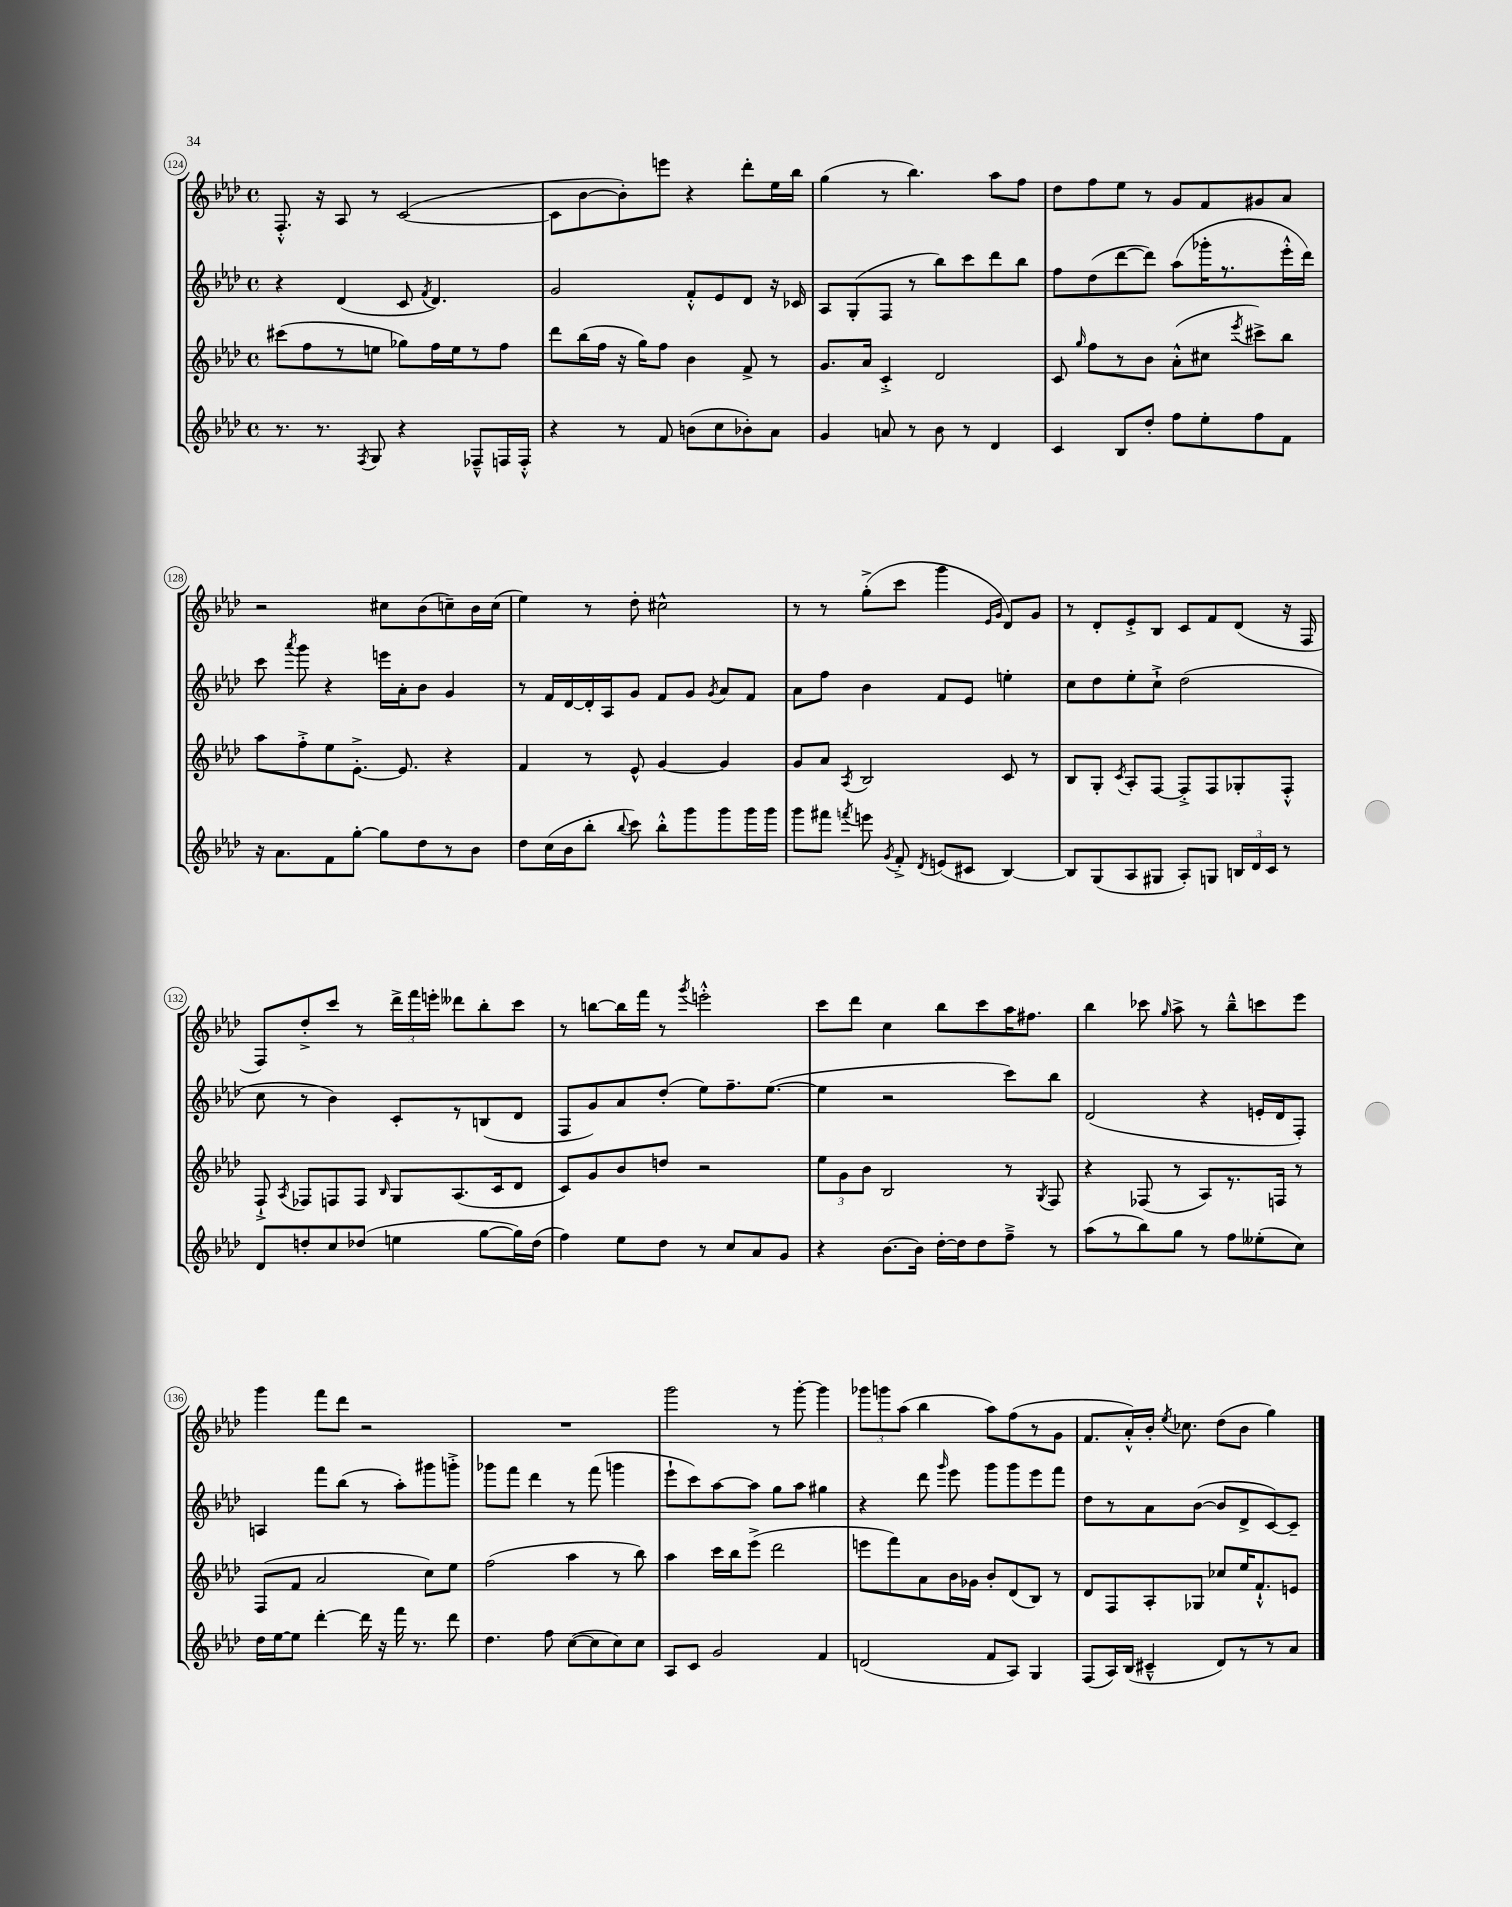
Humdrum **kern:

**kern	**kern	**kern	**kern
*part4	*part3	*part2	*part1
*staff4	*staff3	*staff2	*staff1
*clefG2	*clefG2	*clefG2	*clefG2
*k[b-e-a-d-]	*k[b-e-a-d-]	*k[b-e-a-d-]	*k[b-e-a-d-]
*M4/4	*M4/4	*M4/4	*M4/4
*met(c)	*met(c)	*met(c)	*met(c)
=124	=124	=124	=124
8.r	(8ccc#X\L	4r	8.F'^^/
.	8ff\	.	.
8.r	.	.	16r
.	8r	(4d-/	8A-/
8qF/	.	.	.
8G/	8een\J	.	8r
4r	8gg-X\L)	8c/	([2c/
.	.	8qf/	.
.	16ff\L	4.d-/)	.
.	16ee\J	.	.
8F-X~^^/L	8r	.	.
16Fn/L	8ff\J	.	.
16F'^^/JJ	.	.	.
=125	=125	=125	=125
4r	8ddd-\L	2g/	8c\L]
.	(16bb-\L	.	[8b-\
.	16ff\JJ	.	.
8r	16r	.	8b-'\])
.	16gg\KL)	.	.
8f/	8ff\J	.	8eeen\J
(8bn\L	4b-\	8f'^^/L	4r
8cc\	.	8e-/	.
8b-X'\)	8f^/	8d-/J	8ddd-'\L
8a-\J	8r	16r	16ee-\L
.	.	16c-X/	16bb-\JJ
=126	=126	=126	=126
4g/	8.g/L	8A-/L	(4gg\
.	.	(8G'/	.
.	16a-/Jk	.	.
8an/	4c'^/	8F/J	8r
8r	.	8r	4.bb-\)
8b-\	2d-/	8bb-\L)	.
8r	.	8ccc\	.
4d-/	.	8ddd-\	8aa-\L
.	.	8bb-\J	8ff\J
=127	=127	=127	=127
4c/	8c/	8ff\L	8dd-\L
.	16qqgg/	.	.
.	8ff\L	(8dd-\	8ff\
8B-/L	8r	[8ddd-\	8ee-\J
8dd-'/J	8b-\J	8ddd-\J])	8r
8ff\L	(8a-'^^\L	(8aa-\L	8g/L
8ee-'\	8cc#X\J	16ggg-X'\K	8f/
.	.	8.r	.
.	8qeee-/	.	.
8ff\	8ccc#X^\L)	.	8g#X/
8f\J	8bb-\J	16eee-'^^\L	8a-/J
.	.	16ddd-\JJ)	.
!!LO:LB:g=z
=128	=128	=128	=128
16r	8aa-\L	8ccc\	2r
8.a-\L	.	.	.
.	.	8qaaa-/	.
.	8ff'^\	8ggg\	.
8f\	8ee-\	4r	.
[8gg'\J	[8.e-'^\J	.	.
8gg\L]	.	16eeen\LL	8cc#X\L
.	8.e-/]	16a-'\J	.
8dd-\	.	8b-\J	(8b-\
8r	4r	4g/	8ccn~\)
8b-\J	.	.	16b-\L
.	.	.	(16cc\JJ
=129	=129	=129	=129
8dd-\L	4f/	8r	4ee-\)
(16cc\L	.	16f/LL	.
16b-\J	.	[16d-/	.
8bb-'\J	8r	16d-'/]	8r
.	.	16A-/J	.
8qqbb-/	.	.	.
8ccc\)	8e-^^/	8g/J	8dd-'\
8bb-'^^\L	[4g/	8f/L	2cc#X^^\
8ggg\	.	8g/J	.
.	.	8qg/	.
8ggg\	4g/]	8a-/L	.
16ggg\L	.	8f/J	.
16ggg\JJ	.	.	.
=130	=130	=130	=130
8ggg\L	8g/L	8a-\L	8r
8fff#X\J	8a-/J	8ff\J	8r
8qfffn/	8qA-/	.	.
8eeen\	2B-/	4b-\	(8gg'^\L
8qg/	.	.	.
8f'^/	.	.	8ccc\J
8qd-/	.	.	.
(8en/L	.	8f/L	4ggg\
8c#X/J	.	8e-/J	.
.	.	.	16qqe-/LL
.	.	.	16qqg/JJ
[4B-/)	8c/	4een'\	8d-/L)
.	8r	.	8g/J
=131	=131	=131	=131
8B-/L]	8B-/L	8cc\L	8r
(8G/	8G'/J	8dd-\	8d-'/L
.	8qc/	.	.
8A-/	8A-'/L	8ee-'\	8e-'^/
8G#X/J	[8F/J	8cc`^\J	8B-/J
8A-'/L)	8F'^/L]	(2dd-\	8c/L
8Gn/J	8F/	.	8f/
24Bn/LL	8G-X'/	.	(8d-/J
24d-/	.	.	.
24c/JJ	.	.	.
8r	8F'^^/J	.	16r
.	.	.	16F/
!!LO:LB:g=z
=132	=132	=132	=132
8d-/L	8F`^/	8cc\	8F/L)
.	8qA-/	.	.
8ddn'/	8F-X/L	8r	8dd-'^/
8cc/	8Fn/	4b-\)	8ccc/J
(8dd-X/J	8F/J	.	8r
.	16qqB-/	.	.
4een\	8G/L	8c'/L	24ddd-^\LL
.	.	.	24fff\
.	.	.	24eeen'\JJ
.	(8.A-/	8r	8ddd--X\L
[8gg\L	.	(8Bn/	8bb-'\
.	16c/k	.	.
16gg\L])	8d-/J	8d-/J	8ccc\J
(16dd-\JJ	.	.	.
=133	=133	=133	=133
4ff\)	8c/L)	8F/L	8r
.	8g/	8g/)	[8bbn\L
8ee-\L	8b-/	8a-/	16bb\L]
.	.	.	16fff\JJ
8dd-\J	8ddn/J	(8dd-'/J	8r
.	.	.	8qggg/
8r	2r	8ee-\L)	2eeen'^^\
8cc/L	.	8.ff~\	.
8a-/	.	.	.
.	.	([8.ee-\J	.
8g/J	.	.	.
=134	=134	=134	=134
4r	12ee-\L	4ee-\]	8ccc\L
.	12g\	.	.
.	.	.	8ddd-\J
.	12b-\J	.	.
[8.b-\L	2B-/	2r	4cc\
16b-\Jk]	.	.	.
[16dd-'\LL	.	.	8bb-\L
16dd-\J]	.	.	.
8dd-\	.	.	8ccc\
8ff~^\J	8r	8ccc\L)	16aa-\K
.	.	.	8.ff#X\J
.	8qG/	.	.
8r	8F/	8bb-\J	.
=135	=135	=135	=135
(8aa-\L	4r	(2d-/	4bb-\
8r	.	.	.
8bb-\)	(8F-X/	.	8ccc-X\
.	.	.	16qqgg/
8gg\J	8r	.	8aa-^\
8r	8A-/L)	4r	8r
8ff\L	8.r	.	8bb-~^^\L
(8ee--X'\	.	16en'/LL	8cccn\
.	16Fn/Jk	16d-/J	.
8cc\J)	8r	8F'/J)	8eee-\J
!!LO:LB:g=z
=136	=136	=136	=136
16dd-\LL	(8F/L	4An/	4ggg\
[16ee-\J	.	.	.
8ee-\J]	8f/J	.	.
[4ddd-'\	2a-/	8fff\L	8fff\L
.	.	(8bb-\J	8ddd-\J
16ddd-\]	.	8r	2r
16r	.	.	.
16fff\	.	8aa-'\L)	.
8.r	.	.	.
.	8cc\L)	8ggg#X\	.
8ddd-\	8ee-\J	8gggn'^\J	.
=137	=137	=137	=137
4.dd-\	(2ff\	8ggg-X\L	1r
.	.	8fff\J	.
.	.	4ddd-\	.
8ff\	.	.	.
([8cc\L	4aa-\	8r	.
8cc\]	.	(8fff\	.
8cc\)	8r	4gggn\	.
8cc\J	8bb-\)	.	.
=138	=138	=138	=138
8A-/L	4aa-\	8eee-`\L	2ggg\
8c/J	.	8ccc\)	.
2g/	16ccc\LL	[8aa-\	.
.	16bb-\J	.	.
.	(8eee-^\J	8aa-\J]	.
.	2ddd-\	8gg\L	8r
.	.	8aa-\J	[8ggg'\
4f/	.	4gg#X\	4ggg\]
=139	=139	=139	=139
(2dn/	8eeen\L	4r	12ggg-X\L
.	.	.	12gggn\
.	8fff\)	.	.
.	.	.	(12aa-\J
.	8a-\	8ddd-\	4bb-\
.	.	16qqggg/	.
.	16b-\L	8eee-\	.
.	16g-X\JJ	.	.
8f/L	8b-'/L	8ggg\L	8aa-\L)
8A-/J)	(8d-/	8ggg\	(8ff\
4G/	8B-/J)	8eee-\	8r
.	8r	8fff\J	8g\J
=140	=140	=140	=140
(8F/L	8d-/L	8dd-\L	8.f/L
16A-/L)	8F/	8r	.
(16B-/JJ	.	.	16a-'^^/L)
4c#X~^^/	8A-'/	8a-\	16b-'/JJ
.	.	.	8qee-/
.	.	.	8.cc-X\
.	8G-X/J	([8b-\J	.
8d-/L)	8cc-X/L	8b-/L]	(8dd-\L
8r	16ee-/K	8d-^/	8b-\J
.	8.f`^^/	.	.
8r	.	[8c/)	4gg\)
8a-/J	8en/J	8c~/J]	.
==	==	==	==
*-	*-	*-	*-
